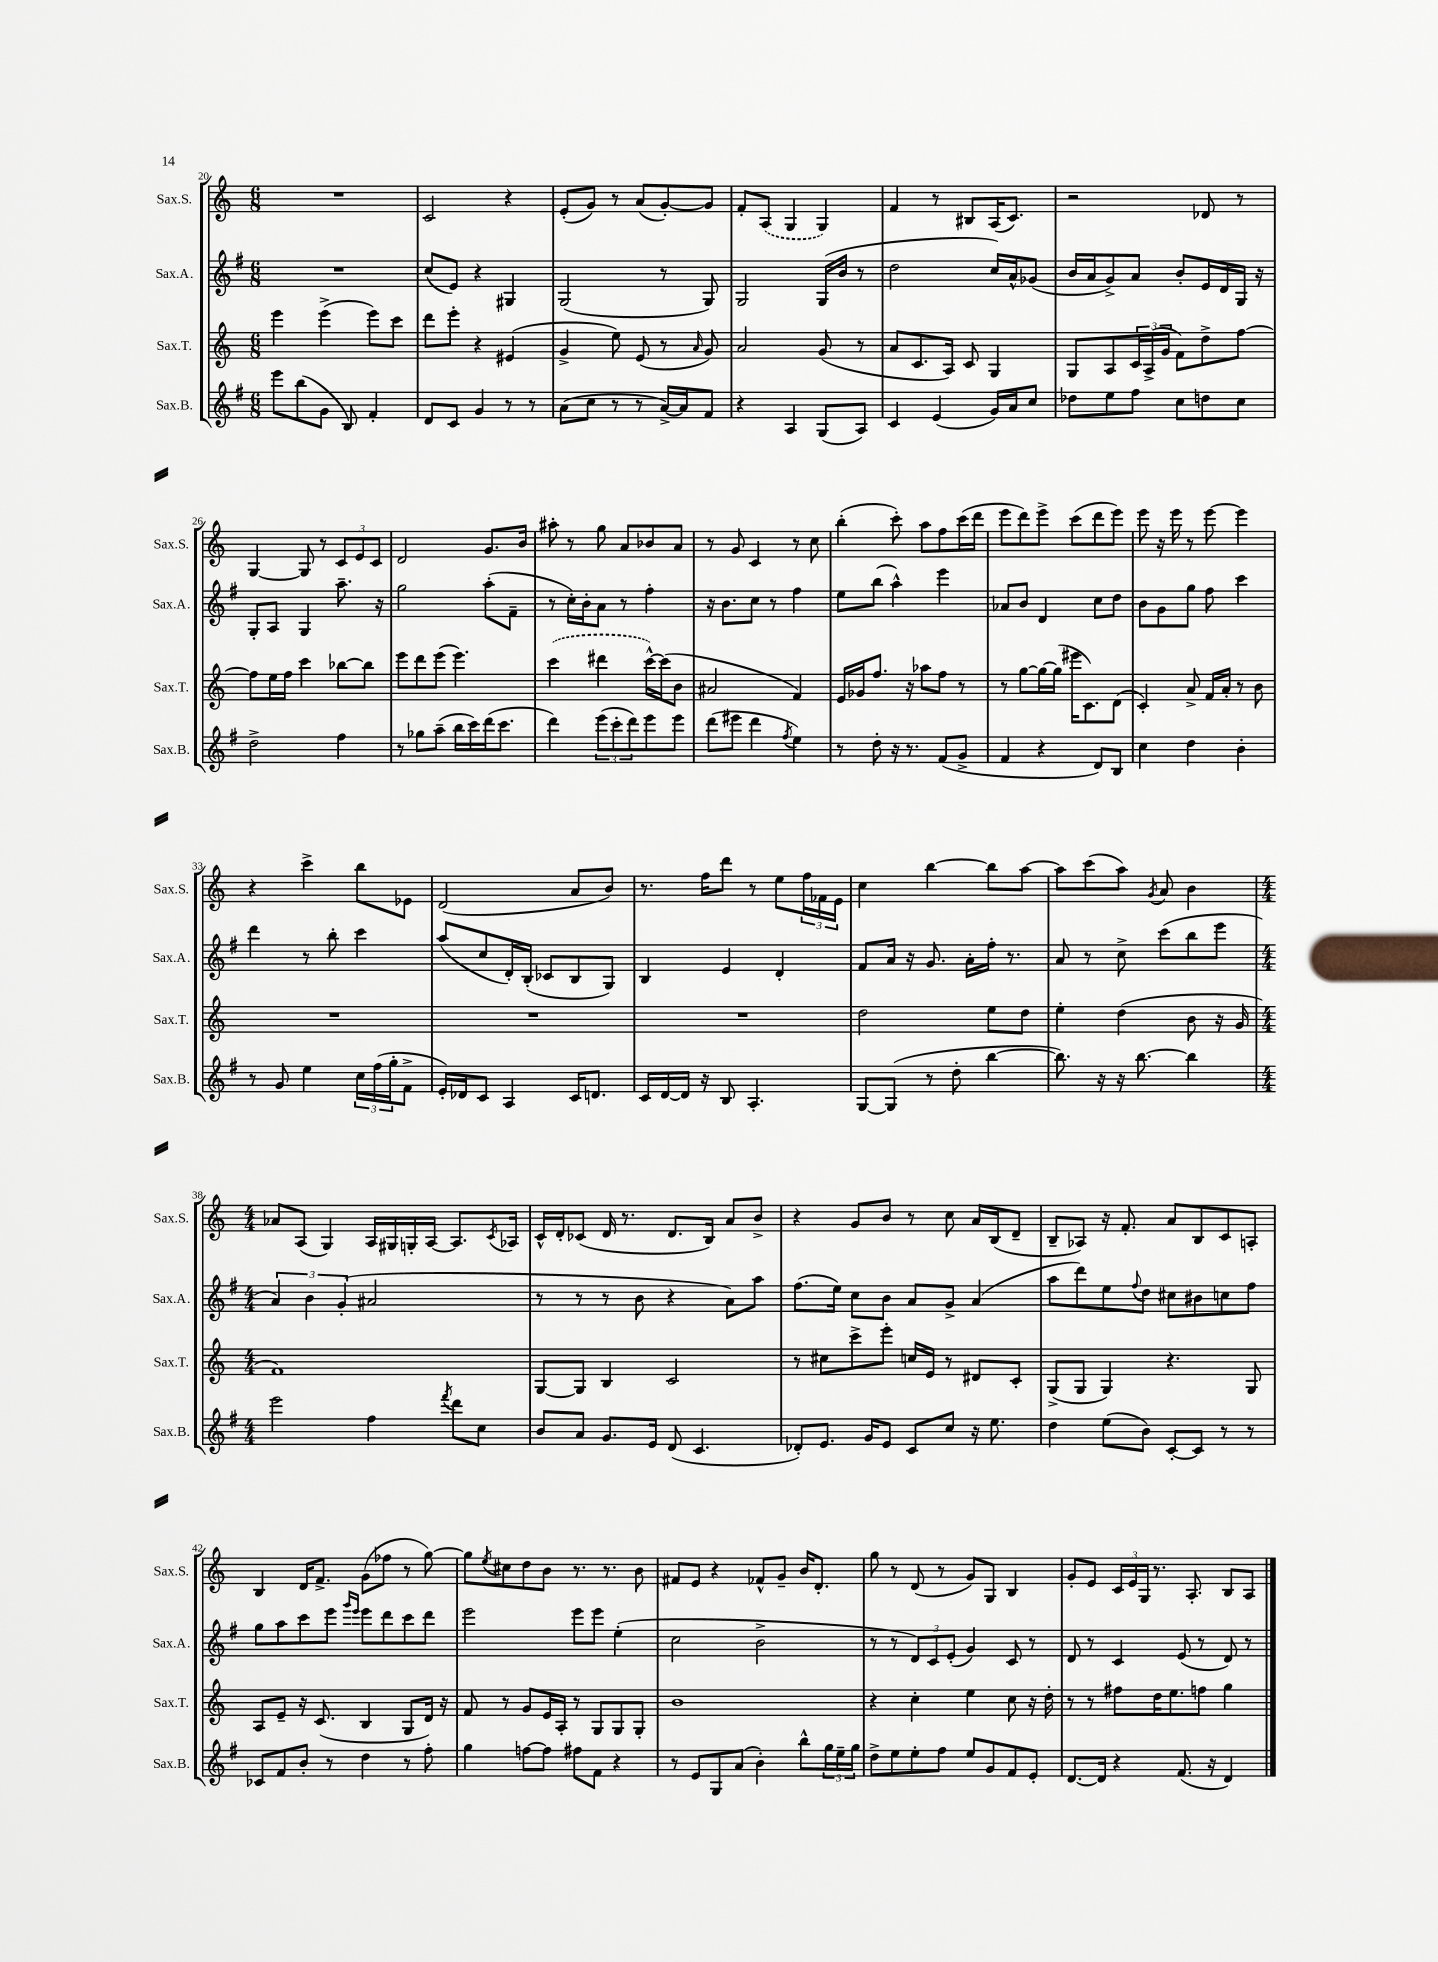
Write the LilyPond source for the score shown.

<<
\new StaffGroup <<
\new Staff = "s0" \with { instrumentName = "Sax.S." shortInstrumentName = "Sax.S." } {
    \clef treble \key c \major \numericTimeSignature \time 6/8
    R2. |
    c'2 r4 |
    e'8-.( g'8) r8 a'8( g'8~-.) g'8 |
    f'8-. \once \slurDashed a8( g4 g4) |
    f'4 r8 bis8 a16( c'8.) |
    r2 des'8 r8 |
    g4~ g8 r8 \tuplet 3/2 { c'8 e'8 c'8 } |
    d'2 g'8. b'16 |
    ais''8-. r8 g''8 a'8 bes'8 a'8 |
    r8 g'8 c'4 r8 c''8 |
    b''4-.( c'''8-.) a''8 f''8 c'''16( d'''16 |
    e'''8 d'''8) e'''8-> c'''8( d'''8 e'''8) |
    e'''8 r16 e'''16 r8 e'''8~ e'''4 |
    r4 c'''4-> b''8 ees'8 |
    d'2( a'8 b'8) |
    r8. f''16 d'''8 r8 e''8 \tuplet 3/2 { f''16 fes'16 e'16 } |
    c''4 b''4~ b''8 a''8~ |
    a''8 c'''8( a''8) \acciaccatura { g'8 } a'8 b'4 |
    \numericTimeSignature \time 4/4 aes'8 a8( g4) a16 gis16 g16-. a16~ a8. \acciaccatura { c'8 } aes16 |
    c'16-^ d'16-. ces'8( d'16 r8. d'8. b16) a'8 b'8-> |
    r4 g'8 b'8 r8 c''8 a'16 b16( d'8-- |
    b8-- aes8) r16 f'8.-. a'8 b8 c'8 a8-. |
    b4 d'16 f'8.-> g'8( fes''8 r8 g''8~) |
    g''8 \acciaccatura { e''8 } cis''8 d''8 b'8 r8. r8. b'8 |
    fis'8 e'8 r4 fes'8-^ g'8-- b'16 d'8.-. |
    g''8 r8 d'8( r8 g'8) g8 b4 |
    g'8-. e'8 \tuplet 3/2 { c'16 e'16 g16 } r8. a8.-. b8 a8 \bar "|." |
}
\new Staff = "s1" \with { instrumentName = "Sax.A." shortInstrumentName = "Sax.A." } {
    \clef treble \key g \major \numericTimeSignature \time 6/8
    R2. |
    c''8( e'8) r4 gis4 |
    g2( r8 g8) |
    g2 g16( b'16 r8 |
    d''2 c''16) a'16-^ ges'8( |
    b'16 a'16 g'8->) a'8 b'8-. e'16 d'16 g16 r16 |
    g8-. a8 g4 a''8.-- r16 |
    g''2 a''8-.( fis'8-- |
    r8 c''16-.) b'16-. a'8 r8 fis''4-. |
    r16 b'8. c''8 r8 fis''4 |
    e''8 b''8( a''4-^) e'''4 |
    aes'8 b'8 d'4 c''8 d''8 |
    b'8 g'8 g''8 fis''8 c'''4 |
    d'''4 r8 b''8-. c'''4 |
    a''8( c''8 d'16-.) b16-.( ces'8 b8 g8) |
    b4 e'4 d'4-. |
    fis'8 a'16 r16 g'8. a'16-. fis''16-. r8. |
    a'8 r8 c''8-> c'''8( b''8 e'''8 |
    \numericTimeSignature \time 4/4 \tuplet 3/2 { a'4) b'4 g'4-.( } ais'2 |
    r8 r8 r8 b'8 r4 a'8) a''8 |
    fis''8.( e''16) c''8 b'8 a'8 g'8-> a'4( |
    a''8 d'''8) e''8 \appoggiatura { fis''8 } d''8 cis''8 bis'8 c''8 fis''8 |
    g''8 a''8 c'''8 e'''8 \grace { g'''16 e'''16 } e'''8 d'''8 c'''8 d'''8 |
    e'''2 e'''8 e'''8 e''4-.( |
    c''2 b'2-> |
    r8 r8 \tuplet 3/2 { d'8) c'8 e'8-.( } g'4) c'8 r8 |
    d'8 r8 c'4 e'8( r8 d'8) r8 \bar "|." |
}
\new Staff = "s2" \with { instrumentName = "Sax.T." shortInstrumentName = "Sax.T." } {
    \clef treble \key c \major \numericTimeSignature \time 6/8
    e'''4 e'''4->( e'''8) c'''8 |
    d'''8 e'''8-. r4 eis'4( |
    g'4-> e''8) e'8( r8 \grace { a'16 } g'8) |
    a'2 g'8( r8 |
    a'8 c'8. a16) c'8 g4 |
    g8 a8 \tuplet 3/2 { c'16 a16->( g'16 } f'8) d''8-> f''8~ |
    f''8 e''16 f''16 c'''4 bes''8~ bes''8 |
    e'''8 d'''8 e'''8( e'''4.) |
    \once \slurDashed c'''4( dis'''4 c'''16~-^) c'''16( b'8 |
    ais'2 f'4) |
    e'16 ges'16 f''8. r16 aes''8 f''8 r8 |
    r8 g''8~ g''16~ g''16( eis'''16 c'8.) d'8( |
    c'4-.) a'8-> f'16 a'16-. r8 b'8 |
    R2. |
    R2. |
    R2. |
    d''2 e''8 d''8 |
    e''4-. d''4( b'8 r16 g'16 |
    \numericTimeSignature \time 4/4 f'1) |
    g8~ g8 b4 c'2 |
    r8 cis''8 c'''8-> e'''8-. c''16 e'16 r8 dis'8 c'8-. |
    g8->( g8 g4) r4. g8 |
    a8 e'8-- r16 c'8.( b4 g8 d'16) r16 |
    f'8 r8 g'8 e'16 a16-. r8 g8 g8 g8-. |
    b'1 |
    r4 c''4-. e''4 c''8 r16 d''16-. |
    r8 r8 fis''8 d''16 e''8. f''8 g''4 \bar "|." |
}
\new Staff = "s3" \with { instrumentName = "Sax.B." shortInstrumentName = "Sax.B." } {
    \clef treble \key g \major \numericTimeSignature \time 6/8
    e'''8 b''8( g'8 b8) fis'4-. |
    d'8 c'8 g'4 r8 r8 |
    a'8( c''8 r8 r8 a'16~->) a'16 fis'8 |
    r4 a4 g8( a8) |
    c'4 e'4( g'16) a'16 c''8 |
    des''8 e''8 fis''8 c''8 d''8 c''8 |
    d''2-> fis''4 |
    r8 ges''8 a''8--( b''16 c'''16) d'''16( c'''8. |
    d'''4) \tuplet 3/2 { e'''8( c'''8-. d'''8) } e'''8 e'''8 |
    d'''8( eis'''8 d'''4 \acciaccatura { fis''8 } e''4) |
    r8 d''8-. r16 r8. fis'8( g'8-> |
    fis'4 r4 d'8) b8 |
    c''4 d''4 b'4-. |
    r8 g'8 e''4 \tuplet 3/2 { c''16 fis''16( g''16-. } fis'8-> |
    e'16-.) des'16 c'8 a4 c'16 d'8. |
    c'16 d'16~ d'16 r16 b8 a4.-. |
    g8~ g8( r8 d''8-. b''4~ |
    b''8.) r16 r16 b''8.~ b''4 |
    \numericTimeSignature \time 4/4 e'''2 fis''4 \acciaccatura { fis'''8 } d'''8 c''8 |
    b'8 a'8 g'8. e'16 d'8( c'4. |
    des'8-.) e'8. g'16 e'8 c'8 c''8 r16 e''8. |
    d''4 e''8( b'8) c'8~-. c'8 r8 r8 |
    ces'8 fis'8 b'8-. r8 d''4 r8 fis''8-. |
    g''4 f''8~ f''8 fis''8 fis'8 r4 |
    r8 e'8 g8 a'8( b'4-.) b''8-^ \tuplet 3/2 { g''16 e''16-- g''16 } |
    d''8-> e''8 e''8-. fis''8 e''8 g'8 fis'8 e'8-. |
    d'8.~ d'16 r4 fis'8.( r16 d'4) \bar "|." |
}
>>
>>
\layout { \context { \Score currentBarNumber = #20 } }
